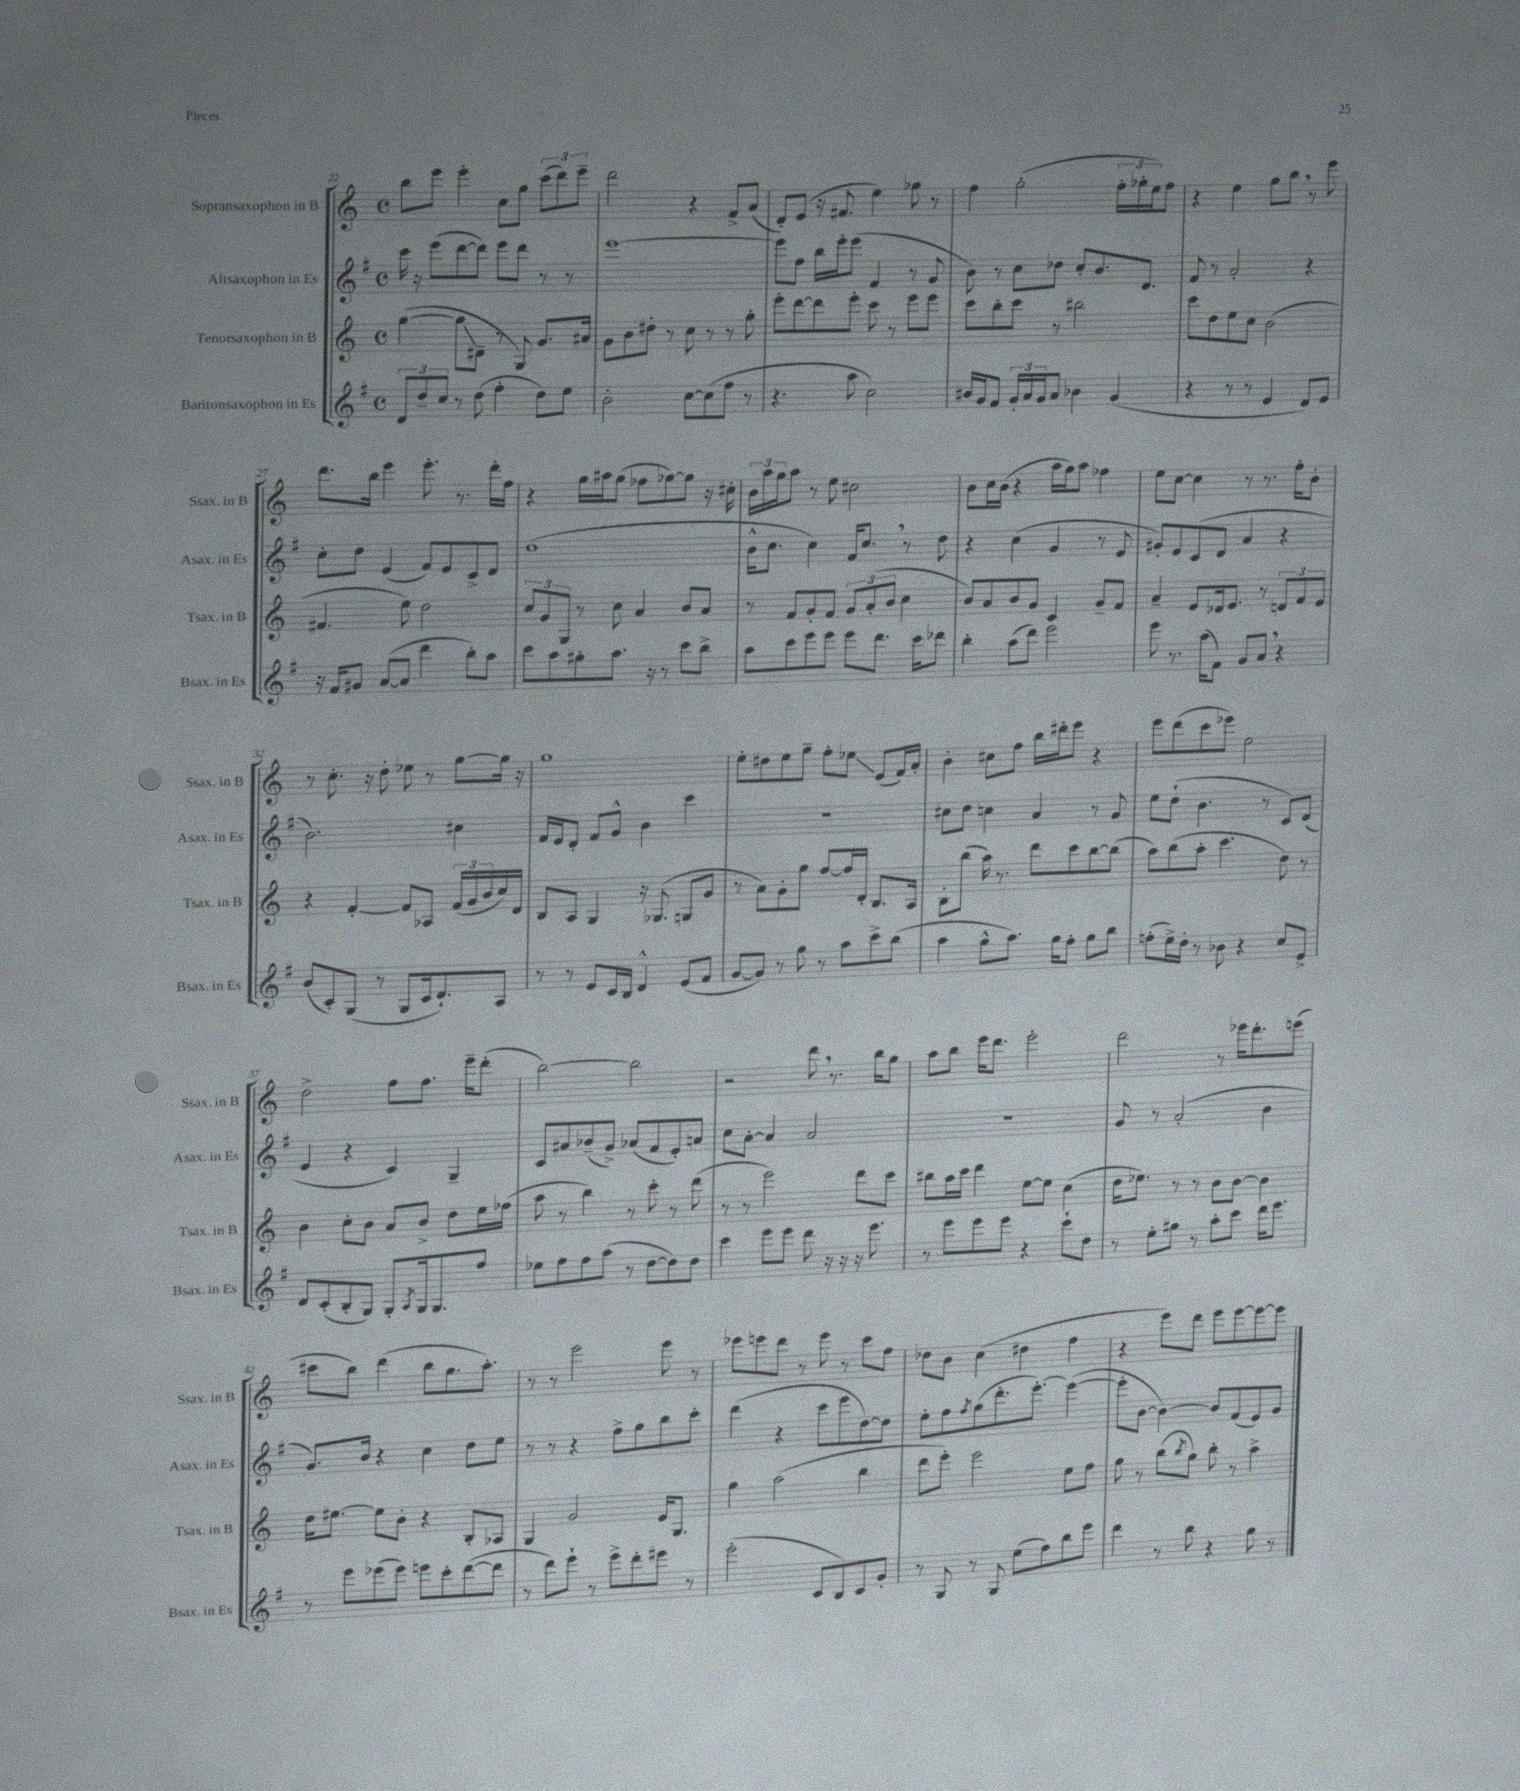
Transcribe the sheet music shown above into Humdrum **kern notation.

**kern	**kern	**kern	**kern
*staff4	*staff3	*staff2	*staff1
*clefG2	*clefG2	*clefG2	*clefG2
*k[f#]	*k[]	*k[f#]	*k[]
*M4/4	*M4/4	*M4/4	*M4/4
*met(c)	*met(c)	*met(c)	*met(c)
12d	([4gg	16ccc	8bb
.	.	16r	.
12dd~	.	.	.
.	.	(8eee	8eee
12cc	.	.	.
8r	8gg]	[8ddd	4eee'
(8dd	8d#~	8ddd])	.
4ff#'	8r	8eee	8cc
.	8G)	8ddd	8gg
8dd)	8.g	8r	(12ccc
.	.	.	12ddd)
8ee	.	8r	.
.	.	.	12eee~
.	16a#	.	.
=	=	=	=
2b'	8g	[1eee	2ddd
.	8b	.	.
.	8dd#'	.	.
.	8r	.	.
[8cc	8cc	.	4r
(8cc]	8r	.	.
8ff#	8r	.	8f^
8r	8gg'	.	(8a
=	=	=	=
4.r	8eee'	8eee]	8d')
.	[8ddd	8ff#	(8e
.	8ddd]	16bb	16r
.	.	16eee'	8.f#
8aa	8eee'	(8eee	.
2cc)	8ccc	4f#	4ee)
.	8r	.	.
.	8eee	8r	8gg-
.	8eee	8g	8r
=	=	=	=
16b#	8ccc	8b)	4ff
16g	.	.	.
8f#	8bb'	8r	.
24g'	8ccc	8cc	(2gg'
24a	.	.	.
24g	.	.	.
8a	8r	8dd-	.
4b-	2bb#	8cc'	.
.	.	8.b	.
(4g	.	.	24ff'
.	.	.	24gg-'
.	.	8.d	.
.	.	.	24ee)
.	.	.	8ff
=	=	=	=
4r	8ccc	8f#	4r
.	8dd	8r	.
8r	8ee	2a'	4ee
8r	8cc	.	.
4e	(2b	.	8gg
.	.	.	8bb
8d)	.	4r	8r
8e	.	.	8eee
=	=	=	=
16r	4.f#	8cc'	8.ddd
16f#	.	.	.
8g#	.	8dd	.
.	.	.	16bb
([8a	.	(4e	4eee
8a]	8ee)	.	.
4ddd	2dd	8f#)	8.eee'
.	.	8e	.
.	.	.	8.r
8bb')	.	8c^	.
8aa	.	8d	16ddd'
.	.	.	16ff
=	=	=	=
8ccc	12cc	(1dd	4r
.	12g	.	.
8aa	.	.	.
.	12G	.	.
8gg#'	8r	.	16gg
.	.	.	16aa#
8.aa	8cc	.	(8gg
.	4a	.	8ff-
16r	.	.	.
8r	.	.	[8gg-)
8ccc	8b	.	8gg-]
8bb^	8a	.	16r
.	.	.	16cc#'
=	=	=	=
8aa	8r	16b^^	24b
.	.	.	24aa
.	.	8.cc	.
.	.	.	24gg
8ccc	8f	.	8aa
8eee	8g'	4cc)	8r
8eee	8f	.	8ee
8eee	12g	16f#	2cc#
.	.	8.cc	.
.	(12a'	.	.
8.ddd	.	.	.
.	12b	.	.
.	4cc	8r	.
16ccc	.	.	.
8ddd-	.	8dd	.
=	=	=	=
4bb'	8b)	4r	8b
.	8a	.	16cc
.	.	.	(16b
(8aa	8b	(4cc	4r
8ddd)	8g	.	.
2eee	4c	4g	16aa
.	.	.	16gg)
.	.	.	8aa
.	8g~	8r	4ff-
.	8f	8e	.
=	=	=	=
8eee	4a~	8g#')	8ee
8.r	.	8e	[8cc
.	8e	(8c	4cc]
(16aa	.	.	.
8f#)	16d-	8d	.
.	8.e	.	.
8g	.	4a	8r
8a	8r	.	8.r
4r	12d	4r	.
.	.	.	16ff'
.	12f	.	.
.	.	.	8b'
.	12e	.	.
=	=	=	=
(8b	4r	2.b)	8r
8c')	.	.	8.cc'
(8G	[4f'	.	.
.	.	.	16r
8r	.	.	8dd'
8G	8f]	.	8ee-
16c	8A-	.	8r
8.d`)	.	.	.
.	(24f	4cc#	[8gg
.	24g	.	.
.	24b	.	.
8A	16cc)	.	16gg]
.	16d	.	16r
=	=	=	=
8r	8B	16f#	1gg
.	.	16e	.
8r	8A	8d'	.
8e	4G	8f#	.
16c	.	8g^^	.
16B	.	.	.
4d^^	16r	4b	.
.	(8.G-	.	.
(8e	8G	4ccc	.
8f#	8g	.	.
=	=	=	=
[8g	8r	1r	8ee'
8g])	8a)	.	8dd#
8r	8g'	.	8ee
8gg	8gg	.	8gg~
8r	[8ff	.	8ff'
8aa	16ff]	.	8ee-
.	16d'	.	.
8ccc^	8.B	.	(8e
(8bb	.	.	16f)
.	16A	.	16a'
=	=	=	=
4aa	8B'	8cc#	4b'
.	(8bb	8dd	.
8gg^^	16aa)	4cc	8cc#
.	8.r	.	.
8.aa)	.	.	8ff
.	8ddd	4a	16bb
16gg	.	.	16ddd#'
8ff#'	8ccc	.	8eee
8gg	[8bb	8r	4r
8bb	(8bb]	8g	.
=	=	=	=
(8ff'	8aa)	8ee	8eee
16ee^)	(8bb	(8dd`	(8ddd
16dd'	.	.	.
8r	8aa'	4.b	8ccc
8b-	4.ccc	.	8eee-)
4r	.	.	2ee
.	.	8r	.
8cc	8dd)	8c)	.
8e^	8r	(8d	.
=	=	=	=
8d	4b	4e	2dd^
(8c'	.	.	.
8B'	8cc'	4r	.
8G)	8b	.	.
8G'	8a	4c)	8ff
8qA	.	.	.
16G	8b^	.	8.ff
8.G	.	.	.
.	8dd	4G~	.
.	.	.	16eee~
8ff#	16ee	.	(8ddd'
.	(16ff-	.	.
=	=	=	=
8ee-	8aa	8c	[2bb)
8ff#	8r	8a#	.
8ff#	4bb)	(8b-~	.
(8aa	.	8g^)	.
8r	8r	(8a-	2bb]
[8dd	8ccc'	8f#	.
8dd])	8r	8e')	.
8dd	(8ddd	8a	.
=	=	=	=
4ccc	8r	8cc	2r
.	8r	[8a'	.
8eee	2eee)	4a]	.
8eee	.	.	.
8ddd	.	2a	8ddd
16r	.	.	8.r
16r	.	.	.
16r	8ddd	.	.
8.eee	.	.	16bb
.	8ccc	.	8gg
=	=	=	=
8r	8bb#	1r	8aa
8eee	16aa	.	8bb
.	16ccc	.	.
8eee	4ddd	.	16eee
.	.	.	8.ddd
8eee	.	.	.
4r	[8ee	.	2eee'
.	8ee]	.	.
8ccc`	(4cc	.	.
8dd	.	.	.
=	=	=	=
8r	16dd	8g	2ddd
.	8.ee-)	.	.
8ee'	.	8r	.
8gg#	8r	(2a'	.
8r	8r	.	.
8aa'	8b	.	8r
8ccc	[8b	.	16eee-
.	.	.	8.ddd'
16ddd	4b]	4b	.
8.eee	.	.	.
.	.	.	(8eee
=	=	=	=
8r	16dd	8.g)	8ccc#
.	[8.ee#	.	.
8eee	.	.	8bb)
.	.	16b	.
(8eee-	8ee#]	4r	(4ddd
8eee-)	8b'	.	.
8eee	4r	4cc	8bb
8ccc'	.	.	8.gg
([8ddd	8B'	8dd	.
.	.	.	8.aa')
8ddd]	8A-	8ee	.
=	=	=	=
8r	4G	8r	8r
8ddd)	.	8r	8r
8eee`	2g	4r	2eee
8r	.	.	.
8eee^	.	8ff#^	.
8ddd'	.	8gg	.
8eee#	16e	8bb	8eee
.	8.G	.	.
8r	.	8ccc'	8r
=	=	=	=
(2eee'	4gg	(4ddd	8eee-
.	.	.	8eee
.	(2aa	4r	8ddd
.	.	.	8r
8c	.	8ccc	8eee
8B)	.	8eee	8r
8c	4bb	[8dd)	8ccc
8g'	.	8dd]	8ff
=	=	=	=
8r	8ddd	8ee'	8dd-
8G	8eee')	8ff#	8b
.	.	8qff#	.
8r	2eee	(8gg	(4cc
8G	.	8.ddd'	.
(8ee	.	.	4dd#
.	.	[8.eee')	.
8ff#)	.	.	.
8bb	8ee	(4eee_	4ff
8eee	8ff	.	.
=	=	=	=
4ddd	8gg	8eee']	4r
.	8r	[8b	.
8r	(8bb	4b_)	8eee)
.	8qbb	.	.
8bb	8gg)	.	8ddd
4r	8bb'	8b]	8eee
.	8r	(8f#	[8eee
8gg	4aa^	8e)	8eee_
8r	.	8g	8eee]
==	==	==	==
*-	*-	*-	*-
